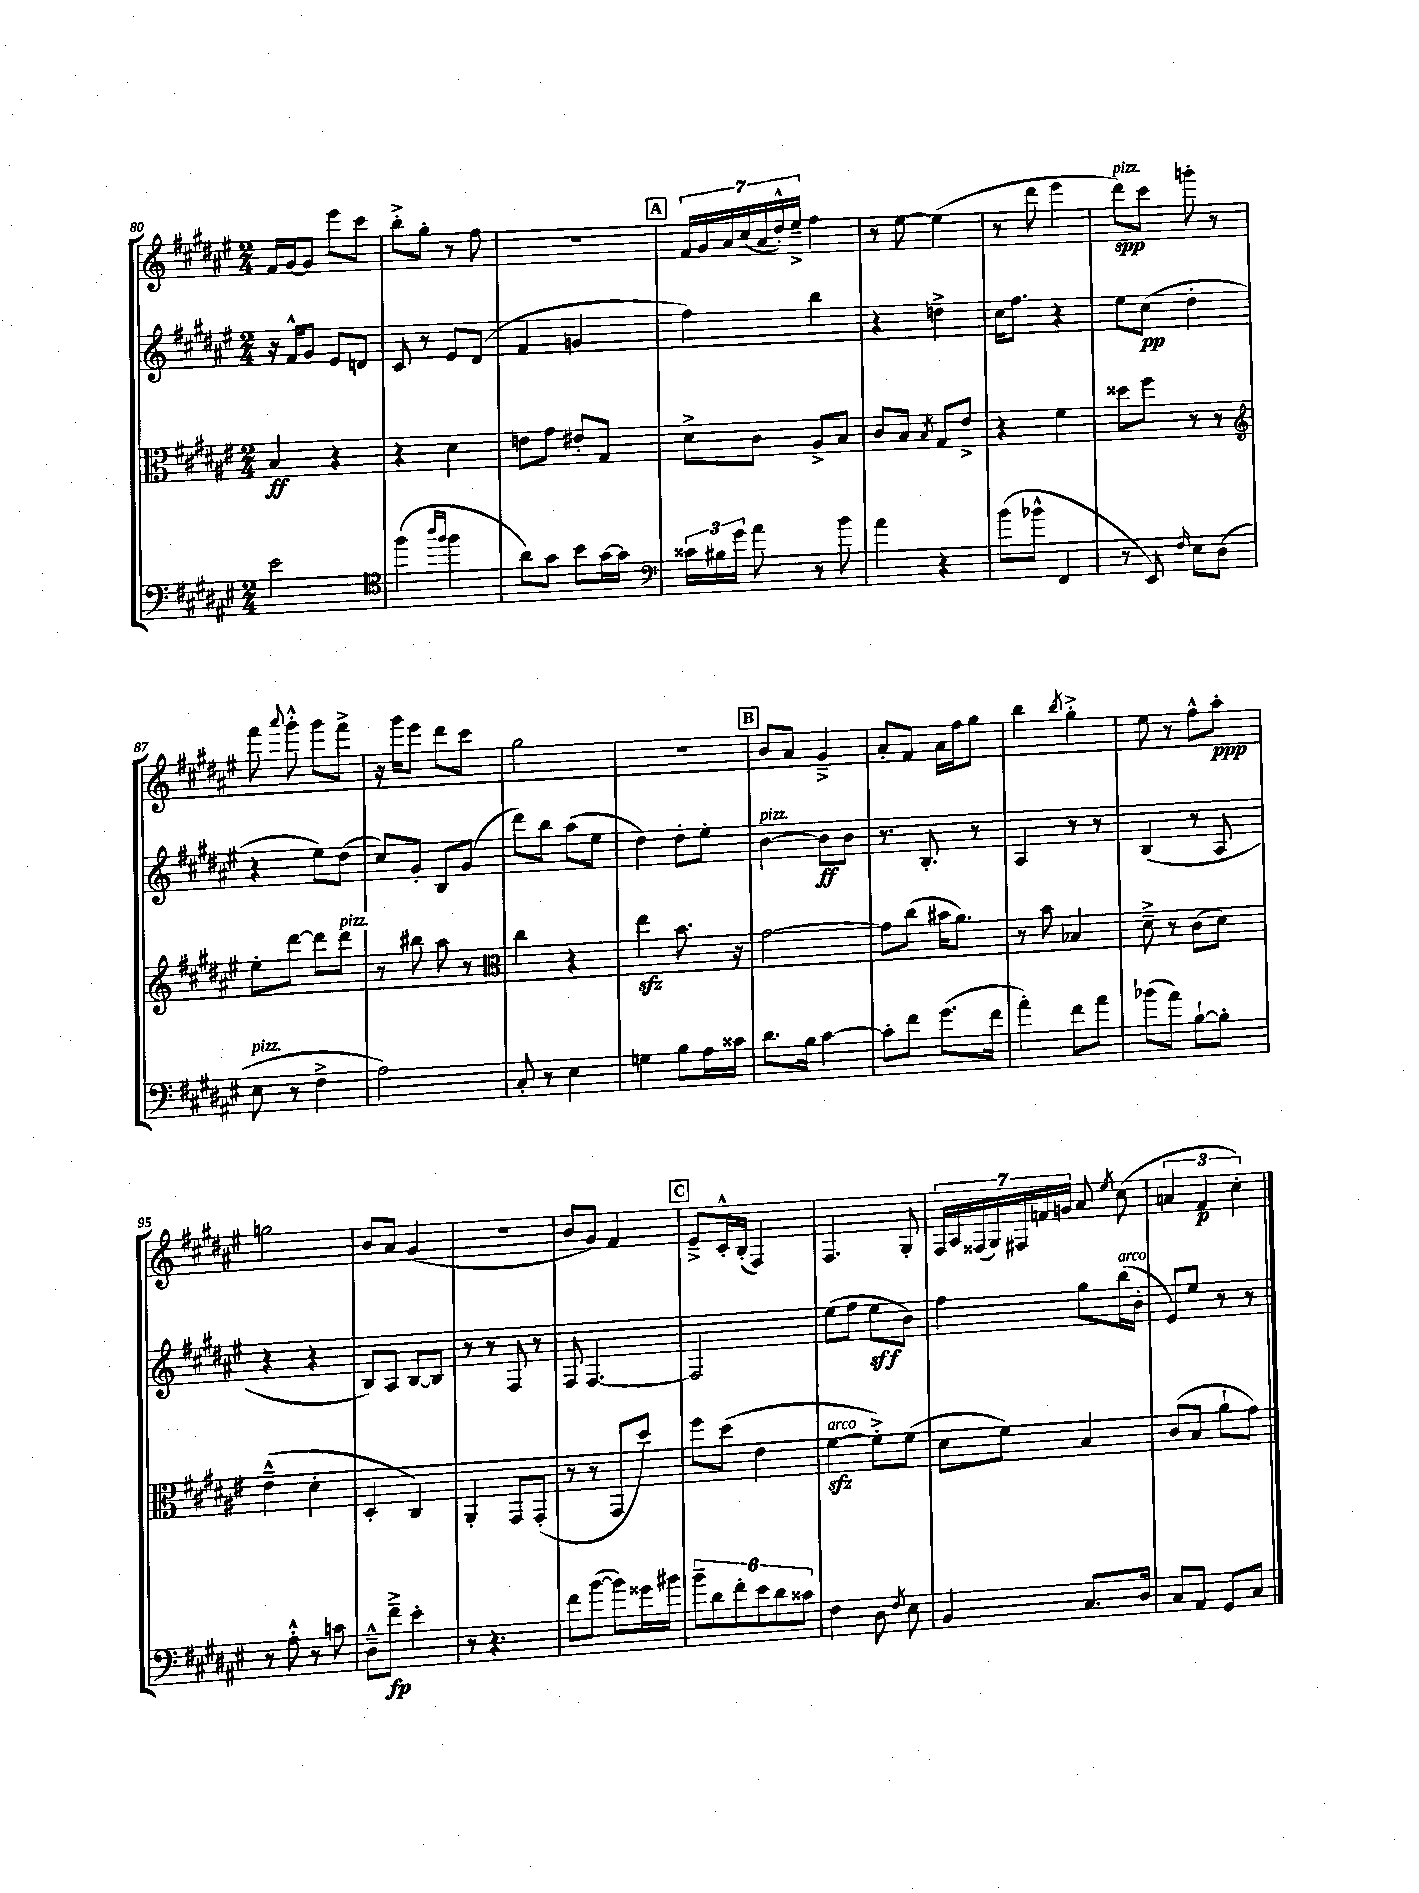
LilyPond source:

<<
\new StaffGroup <<
\new Staff = "s0" {
    \clef treble \key fis \major \numericTimeSignature \time 2/4
    \autoBeamOff fis'16[ gis'16~ gis'8] eis'''8[ cis'''8] |
    b''8[-.-> gis''8]-. r8 fis''8 |
    r2 |
    \mark \markup { \box "A" } \tuplet 7/4 { fis'16[ gis'16 ais'16 cis''16( ais'16 dis''16-.-^) eis''16]---> } fis''4 |
    r8 eis''8~ eis''4( |
    r8 dis'''8 eis'''4 |
    dis'''8[\spp^\markup { \italic "pizz." }) cis'''8] g'''8-. r8 |
    fis'''8 \appoggiatura { ais'''8 } gis'''8-.-^ gis'''8[ fis'''8]-> |
    r16 gis'''16[ eis'''8] dis'''8[ cis'''8] |
    gis''2 |
    r2 |
    \mark \markup { \box "B" } b'8[ ais'8] gis'4---> |
    ais'8[-. fis'8] ais'16[ fis''16 gis''8] |
    b''4 \acciaccatura { b''8 } gis''4-.-> |
    eis''8 r8 fis''8[-^ ais''8]-.\ppp |
    g''2 |
    b'8[ ais'8] gis'4( |
    r2 |
    b'8[ gis'8]) fis'4 |
    \mark \markup { \box "C" } eis'8[---> cis'16-.-^ b16]-.( fis4) |
    fis4. gis8-. |
    \tuplet 7/4 { fis16[ ais16 fisis16( gis16) fis16 f'16 g'16] } ais'8 \acciaccatura { eis''8 } cis''8( |
    \tuplet 3/2 { a'4 fis'4\p cis''4-.) } \bar "|." |
}
\new Staff = "s1" {
    \clef treble \key fis \major \numericTimeSignature \time 2/4
    \autoBeamOff r16 fis'16[-^ gis'8] eis'8[ d'8] |
    cis'8 r8 eis'8[ dis'8]( |
    fis'4 g'4 |
    \mark \markup { \box "A" } fis''4) b''4 |
    r4 d''4-> |
    cis''16[ fis''8.] r4 |
    eis''8[ cis''8]\pp( dis''4-. |
    r4 eis''8[) dis''8]( |
    cis''8[) gis'8]-. b8[ gis'8]( |
    dis'''8[) b''8] ais''8[( eis''8] |
    dis''4) dis''8[-. eis''8]-. |
    \mark \markup { \box "B" } b'4~^\markup { \italic "pizz." } b'8[\ff b'8] |
    r8. b8.-. r8 |
    ais4 r8 r8 |
    b4( r8 ais8 |
    r4 r4 |
    b8[) ais8] b8[~ b8] |
    r8 r8 fis8 r8 |
    fis8 fis4.~ |
    \mark \markup { \box "C" } fis2 |
    eis''8[( fis''8] eis''8[\sff b'8]) |
    fis''4 gis''8[ b''16^\markup { \italic "arco" }( b'16]-. |
    eis'8[) eis''8] r8 r8 \bar "|." |
}
\new Staff = "s2" {
    \clef alto \key fis \major \numericTimeSignature \time 2/4
    \autoBeamOff b4\ff r4 |
    r4 dis'4 |
    e'8[ gis'8] eis'8[-. gis8] |
    \mark \markup { \box "A" } dis'8[-> cis'8] ais8[-> b8] |
    cis'8[ b8] \acciaccatura { b8 } gis8[ eis'8]-> |
    r4 fis'4 |
    disis''8[ fis''8] r8 r8 |
    \clef treble eis''8[-. dis'''8]~ dis'''8[ dis'''8]^\markup { \italic "pizz." } |
    r8 bis''8 ais''8 r8 |
    \clef alto cis''4 r4 |
    eis''4\sfz b'8. r16 |
    \mark \markup { \box "B" } gis'2~ |
    gis'8[ cis''8]( bis'16[ ais'8.]) |
    r8 b'8 bes4 |
    dis'8---> r8 cis'8[( dis'8]) |
    eis'4---^( dis'4-. |
    dis4-. cis4) |
    ais,4-. gis,8[ gis,8]-.( |
    r8 r8 gis,8[ dis''8]) |
    \mark \markup { \box "C" } fis''8[ dis''8]( eis'4 |
    fis'4~\sfz^\markup { \italic "arco" } fis'8[-.->) fis'8]( |
    dis'8[ fis'8]) b4 |
    cis'8[( b8] ais'8[-! gis'8]) \bar "|." |
}
\new Staff = "s3" {
    \clef bass \key fis \major \numericTimeSignature \time 2/4
    \autoBeamOff eis'2 |
    \clef tenor fis''4( \grace { ais''16[ fis''16] } fis''4 |
    ais'8[) gis'8] b'8[ gis'16~ gis'16] |
    \mark \markup { \box "A" } \clef bass \tuplet 3/2 { cisis'16[ bis16 gis'16] } ais'8 r8 b'8 |
    ais'4 r4 |
    b'8[( bes'8]-^ fis,4 |
    r8 eis,8) \grace { fis16 } eis8[ dis8]( |
    eis8^\markup { \italic "pizz." } r8 fis4-> |
    ais2) |
    cis8-. r8 eis4 |
    g4 b8[ ais16 cisis'16] |
    \mark \markup { \box "B" } dis'8.[ b16] cis'4~ |
    cis'8[-. fis'8] gis'8.[( fis'16] |
    ais'4-.) fis'8[ ais'8] |
    bes'8[( ais'8]) b8[~-! b8]-. |
    r8 ais8-.-^ r8 c'8 |
    dis8[---^ fis'8]--->\fp eis'4-. |
    r8 r4. |
    fis'8[ b'8]~( b'8[) gisis'16 bis'16] |
    \mark \markup { \box "C" } \tuplet 6/4 { b'8[-- dis'8 fis'8-. eis'8 dis'8 cisis'8] } |
    fis4 dis8 \acciaccatura { fis8 } eis8 |
    b,4 cis8.[ dis16] |
    cis8[ ais,8] gis,8[ cis8] \bar "|." |
}
>>
>>
\layout { \context { \Score currentBarNumber = #80 } }
